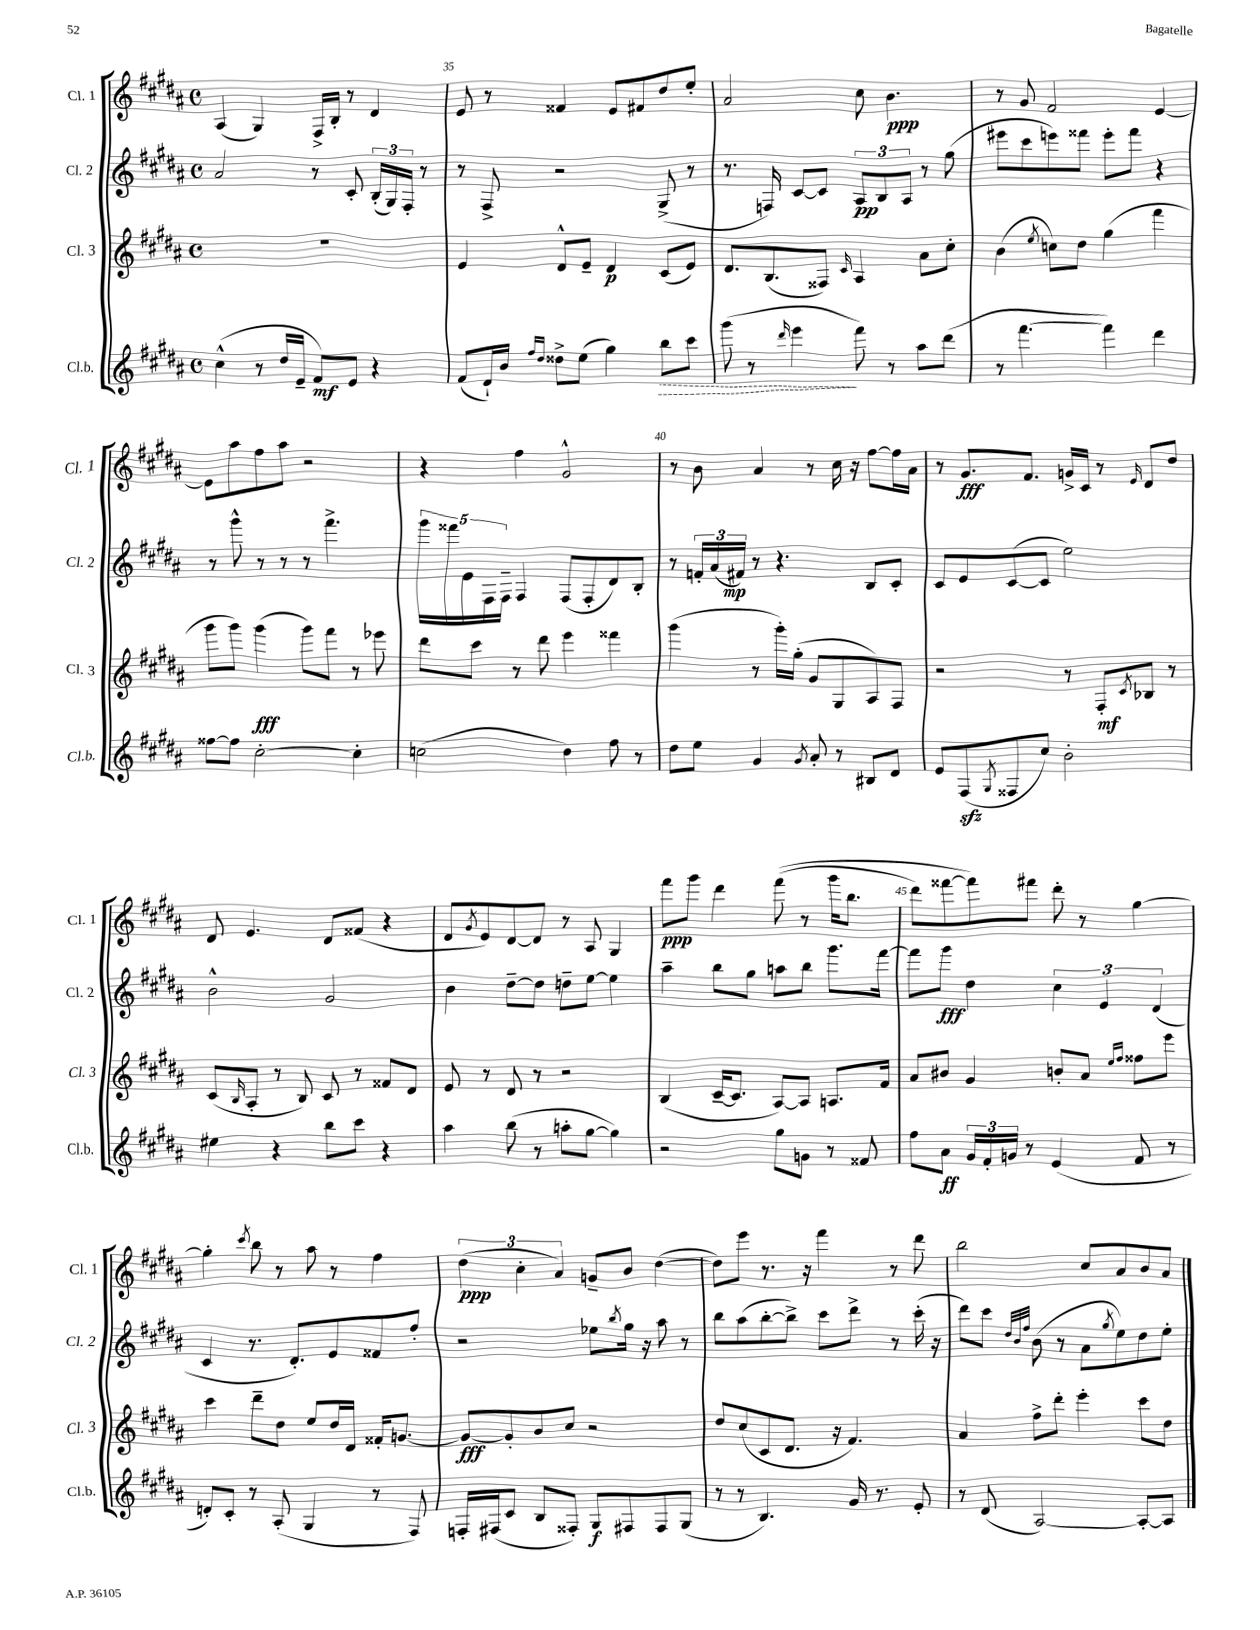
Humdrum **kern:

**kern	**dynam	**kern	**dynam	**kern	**dynam	**kern	**dynam
*part4	*part4	*part3	*part3	*part2	*part2	*part1	*part1
*staff4	*staff4	*staff3	*staff3	*staff2	*staff2	*staff1	*staff1
*I"Cl.b.	*	*I"Cl. 3	*	*I"Cl. 2	*	*I"Cl. 1	*
*I'Cl.b.	*	*I'Cl. 3	*	*I'Cl. 2	*	*I'Cl. 1	*
*clefG2	*	*clefG2	*	*clefG2	*	*clefG2	*
*k[f#c#g#d#a#]	*	*k[f#c#g#d#a#]	*	*k[f#c#g#d#a#]	*	*k[f#c#g#d#a#]	*
*M4/4	*	*M4/4	*	*M4/4	*	*M4/4	*
*met(c)	*	*met(c)	*	*met(c)	*	*met(c)	*
=34	=34	=34	=34	=34	=34	=34	=34
(4cc#^^\	.	1r	.	2a#/	.	(4A#/	.
8r	.	.	.	.	.	4G#/)	.
16dd#/LL	.	.	.	.	.	.	.
16e~/JJ	.	.	.	.	.	.	.
8f#/L)	mf	.	.	8r	.	16F#^/LL	.
.	.	.	.	.	.	16B'/JJ	.
8e/J	.	.	.	8c#'/	.	8r	.
4r	.	.	.	(24B'/LL	.	4d#/	.
.	.	.	.	24G#/)	.	.	.
.	.	.	.	24F#'/JJ	.	.	.
.	.	.	.	8r	.	.	.
=35	=35	=35	=35	=35	=35	=35	=35
(8f#/L	.	4e/	.	8r	.	8e/	.
16d#`/L)	.	.	.	8F#^/	.	8r	.
16b/JJ	.	.	.	.	.	.	.
16qqff#/LL	.	.	.	.	.	.	.
16qqdd#/JJ	.	.	.	.	.	.	.
8dd##X^\L	.	8d#^^/L	.	2r	.	4f##X/	.
(8ee\J	.	8e~/J	.	.	.	.	.
4gg#\)	.	4d#/	p	.	.	8e/L	.
.	.	.	.	.	.	8f#X/	.
!	!LO:HP:b	!	!	!	!	!	!
8bb\L	>	(8c#/L	.	(8G#^/	.	8dd#/	.
8ccc#\J	.	8e/J)	.	8r	.	8ee'/J	.
=36	=36	=36	=36	=36	=36	=36	=36
(8ggg#\	.	8.d#/L	.	8.r	.	2a#/	.
8r	.	.	.	.	.	.	.
.	.	(8.B/	.	16Fn/)	.	.	.
16qqddd#/	.	.	.	.	.	.	.
4eee\	.	.	.	[8c#/L	.	.	.
.	.	8F##X/J)	.	8c#/J]	.	.	.
.	.	16qqc#/	.	.	.	.	.
8fff#\)	]	4A#/	.	12A#/L	pp	8cc#\	.
.	.	.	.	12B/	.	.	.
8r	.	.	.	.	.	4.b\	ppp
.	.	.	.	12A#/J	.	.	.
8aa#\L	.	8a#\L	.	8r	.	.	.
(8ddd#\J	.	8cc#'\J	.	(8gg#\	.	.	.
=37	=37	=37	=37	=37	=37	=37	=37
8r	.	(4b\	.	8eee#X\L	.	8r	.
[4.fff#\	.	.	.	8ccc#\	.	8g#/	.
.	.	8qee/	.	.	.	.	.
.	.	8ccn\L)	.	8eeen\)	.	2f#/	.
.	.	8dd#\J	.	8fff##X\J	.	.	.
4fff#\])	.	(4gg#\	.	8eee'\L	.	.	.
.	.	.	.	8fff##\J	.	.	.
4ddd#\	.	4fff#\	.	4r	.	[4e/	.
!!LO:LB:g=z
=38	=38	=38	=38	=38	=38	=38	=38
[8ff##X\L	.	8ggg#\L	.	8r	.	8e\L]	.
8ff##\J]	.	8ggg#\J)	.	8ggg#^^\	.	8aa#\	.
[2cc#'\	.	(4ggg#\	fff	8r	.	8ff#\	.
.	.	.	.	8r	.	8aa#\J	.
.	.	8ggg#\L)	.	8r	.	2r	.
.	.	8fff#\J	.	4.fff#^\	.	.	.
4cc#'\]	.	8r	.	.	.	.	.
.	.	8eee-X\	.	.	.	.	.
=39	=39	=39	=39	=39	=39	=39	=39
(2ccn\	.	8ddd#\L	.	20ggg#\LL	.	4r	.
.	.	.	.	20fff##X\	.	.	.
.	.	.	.	20e\	.	.	.
.	.	8ccc#\J	.	.	.	.	.
.	.	.	.	20F#\	.	.	.
.	.	.	.	20F#~\JJ	.	.	.
.	.	8r	.	4F#/	.	4ff#\	.
.	.	8ddd#\	.	.	.	.	.
4dd#\)	.	4eee\	.	(8F#/L	.	2g#^^/	.
.	.	.	.	8F#'/	.	.	.
8ff#\	.	4fff##X\	.	8d#/)	.	.	.
8r	.	.	.	8B'/J	.	.	.
=40	=40	=40	=40	=40	=40	=40	=40
8dd#\L	.	(4ggg#\	.	8r	.	8r	.
8ee\J	.	.	.	24fn'/LL	.	8b\	.
.	.	.	.	(24a#/	.	.	.
.	.	.	.	24f#X/JJ)	mp	.	.
4g#/	.	8r	.	8r	.	4a#/	.
.	.	16ggg#'\LL)	.	4.r	.	.	.
.	.	(16gg#'\JJ	.	.	.	.	.
8qg#/	.	.	.	.	.	.	.
8a#'/	.	8g#/L	.	.	.	8r	.
8r	.	8G#/	.	.	.	16cc#\	.
.	.	.	.	.	.	16r	.
8B#X/L	.	8A#/)	.	8B/L	.	[8ff#\L	.
8d#/J	.	8F#/J	.	8c#'/J	.	16ff#\L]	.
.	.	.	.	.	.	16a#\JJ	.
=41	=41	=41	=41	=41	=41	=41	=41
8e/L	.	2r	.	8c#/L	.	8r	.
(8F#zz/	.	.	.	8e/	.	8.g#/L	fff
8qG#/	.	.	.	.	.	.	.
8F##X/	.	.	.	([8c#/	.	.	.
.	.	.	.	.	.	8.f#/J	.
8cc#/J)	.	.	.	8c#/J]	.	.	.
2b'\	.	8r	.	2ee\)	.	16gn^/LL	.
.	.	.	.	.	.	16c#/JJ	.
.	.	8F#'/L	mf	.	.	8r	.
.	.	8qc#/	.	.	.	16qqe/	.
.	.	8B-X/J	.	.	.	8d#/L	.
.	.	8r	.	.	.	8dd#/J	.
!!LO:LB:g=z
=42	=42	=42	=42	=42	=42	=42	=42
4ee#X\	.	(8c#/L	.	2b^^\	.	8d#/	.
.	.	16qqB/	.	.	.	.	.
.	.	8A#'/J	.	.	.	4.e/	.
4r	.	8r	.	.	.	.	.
.	.	8B/)	.	.	.	.	.
8bb\L	.	8c#/	.	2g#/	.	8d#/L	.
8ccc#\J	.	8r	.	.	.	(8f##X/J	.
4r	.	8f##X/L	.	.	.	4r	.
.	.	8d#/J	.	.	.	.	.
=43	=43	=43	=43	=43	=43	=43	=43
4aa#\	.	8e/	.	4b\	.	8d#/L	.
.	.	.	.	.	.	8qg#/	.
.	.	8r	.	.	.	8e/)	.
(8bb\	.	8d#/	.	[8dd#~\L	.	[8d#/	.
8r	.	8r	.	8dd#\J]	.	8d#/J]	.
8aan'\L	.	2r	.	8ddn~\L	.	8r	.
[8gg#\J	.	.	.	[8ee\J	.	8A#/	.
4gg#\])	.	.	.	4ee\]	.	4G#/	.
=44	=44	=44	=44	=44	=44	=44	=44
2r	.	(4B/	.	4aa#~\	.	8fff#\L	ppp
.	.	.	.	.	.	8ggg#\J	.
.	.	[16c#~/KL	.	8bb\L	.	4ddd#\	.
.	.	8.c#/J]	.	.	.	.	.
.	.	.	.	8gg#\J	.	.	.
8gg#\L	.	[8A#/L)	.	8aan\L	.	((8fff#\	.
8gn\J	.	8A#/J]	.	8bb\J	.	8r	.
8r	.	8.An/L	.	8.ggg#\L	.	16ggg#\KL	.
.	.	.	.	.	.	8.bb\J	.
8f##X/	.	.	.	.	.	.	.
.	.	16f#/Jk	.	[16fff#\Jk	.	.	.
=45	=45	=45	=45	=45	=45	=45	=45
8ff#\L	.	8a#/L	.	8fff#\L]	.	8ddd#\L)	.
8a#\J	ff	8b#X/J	.	8ggg#\J	fff	[8fff##X\	.
24g#/LL	.	4g#/	.	4dd#\	.	8fff##\])	.
24f#'/	.	.	.	.	.	.	.
24gn/JJ	.	.	.	.	.	.	.
8r	.	.	.	.	.	8fff#X\J	.
(4e/	.	8bn'/L	.	6cc#\	.	8ddd#'\	.
.	.	8a#/J	.	.	.	8r	.
.	.	.	.	6e/	.	.	.
.	.	16qqee/LL	.	.	.	.	.
.	.	16qqff#/JJ	.	.	.	.	.
8f#/	.	8ff##X\L	.	.	.	[4gg#\	.
.	.	.	.	(6d#/	.	.	.
8r	.	8eee\J	.	.	.	.	.
!!LO:LB:g=z
=46	=46	=46	=46	=46	=46	=46	=46
8dn'/L)	.	4ccc#\	.	4c#/	.	4gg#'\]	.
8c#'/J	.	.	.	.	.	.	.
.	.	.	.	.	.	8qccc#/	.
8r	.	8ddd#~\L	.	8.r	.	8bb\	.
(8A#'/	.	8dd#\J	.	.	.	8r	.
.	.	.	.	8.d#'/L)	.	.	.
4G#/	.	8ee/L	.	.	.	8aa#\	.
.	.	16dd#/L	.	8e/	.	8r	.
.	.	16d#/JJ	.	.	.	.	.
8r	.	16f##X'/KL	.	8f##X/	.	4ff#\	.
.	.	[8.gn/J	.	.	.	.	.
8F#/)	.	.	.	8ff#'/J	.	.	.
=47	=47	=47	=47	=47	=47	=47	=47
16Fn'/LL	.	8g/L_	fff	2r	.	(6dd#\	ppp
(16F#X/J	.	.	.	.	.	.	.
8c#/J	.	8g'/]	.	.	.	.	.
.	.	.	.	.	.	6cc#'\	.
8B/L	.	8b/	.	.	.	.	.
.	.	.	.	.	.	6a#/)	.
8F##X'/J)	.	8cc#/J	.	.	.	.	.
8G#/L	f	2r	.	8ee-X\L	.	8gn~/L	.
.	.	.	.	8qbb/	.	.	.
8F#X/	.	.	.	16gg#\Jk	.	8b/J	.
.	.	.	.	16r	.	.	.
8F#/	.	.	.	8aa#\	.	([4dd#\	.
(8G#/J	.	.	.	8r	.	.	.
=48	=48	=48	=48	=48	=48	=48	=48
8r	.	8dd#/L	.	8bb\L	.	8dd#\L])	.
8r	.	(8cc#/	.	(8aa#\	.	8eee\J	.
4.B/)	.	8c#/	.	[8bb'\	.	8.r	.
.	.	8.d#/J	.	8bb^\J])	.	.	.
.	.	.	.	.	.	16r	.
.	.	.	.	8ccc#\L	.	4fff#\	.
.	.	16r	.	.	.	.	.
16g#/	.	4.f#/)	.	8ddd#^\J	.	.	.
8.r	.	.	.	.	.	.	.
.	.	.	.	8r	.	8r	.
8e'/	.	.	.	(16ccc#'\	.	8ddd#\	.
.	.	.	.	16r	.	.	.
=49	=49	=49	=49	=49	=49	=49	=49
8r	.	4a#/	.	8ddd#\L)	.	2bb\	.
(8d#/	.	.	.	8ccc#\J	.	.	.
.	.	.	.	32qqdd#/LLL	.	.	.
.	.	.	.	32qqb/	.	.	.
.	.	.	.	32qqff#/JJJ	.	.	.
[2A#/)	.	8ff#^\L	.	(8b\	.	.	.
.	.	8ddd#'\J	.	8r	.	.	.
.	.	4eee'\	.	8a#\L	.	8cc#/L	.
.	.	.	.	8qgg#/	.	.	.
.	.	.	.	8ee\)	.	8a#/	.
8A#'/L_	.	8ccc#\L	.	8dd#\	.	8b/	.
8A#/J]	.	8dd#\J	.	8ee'\J	.	8a#/J	.
==	==	==	==	==	==	==	==
*-	*-	*-	*-	*-	*-	*-	*-
